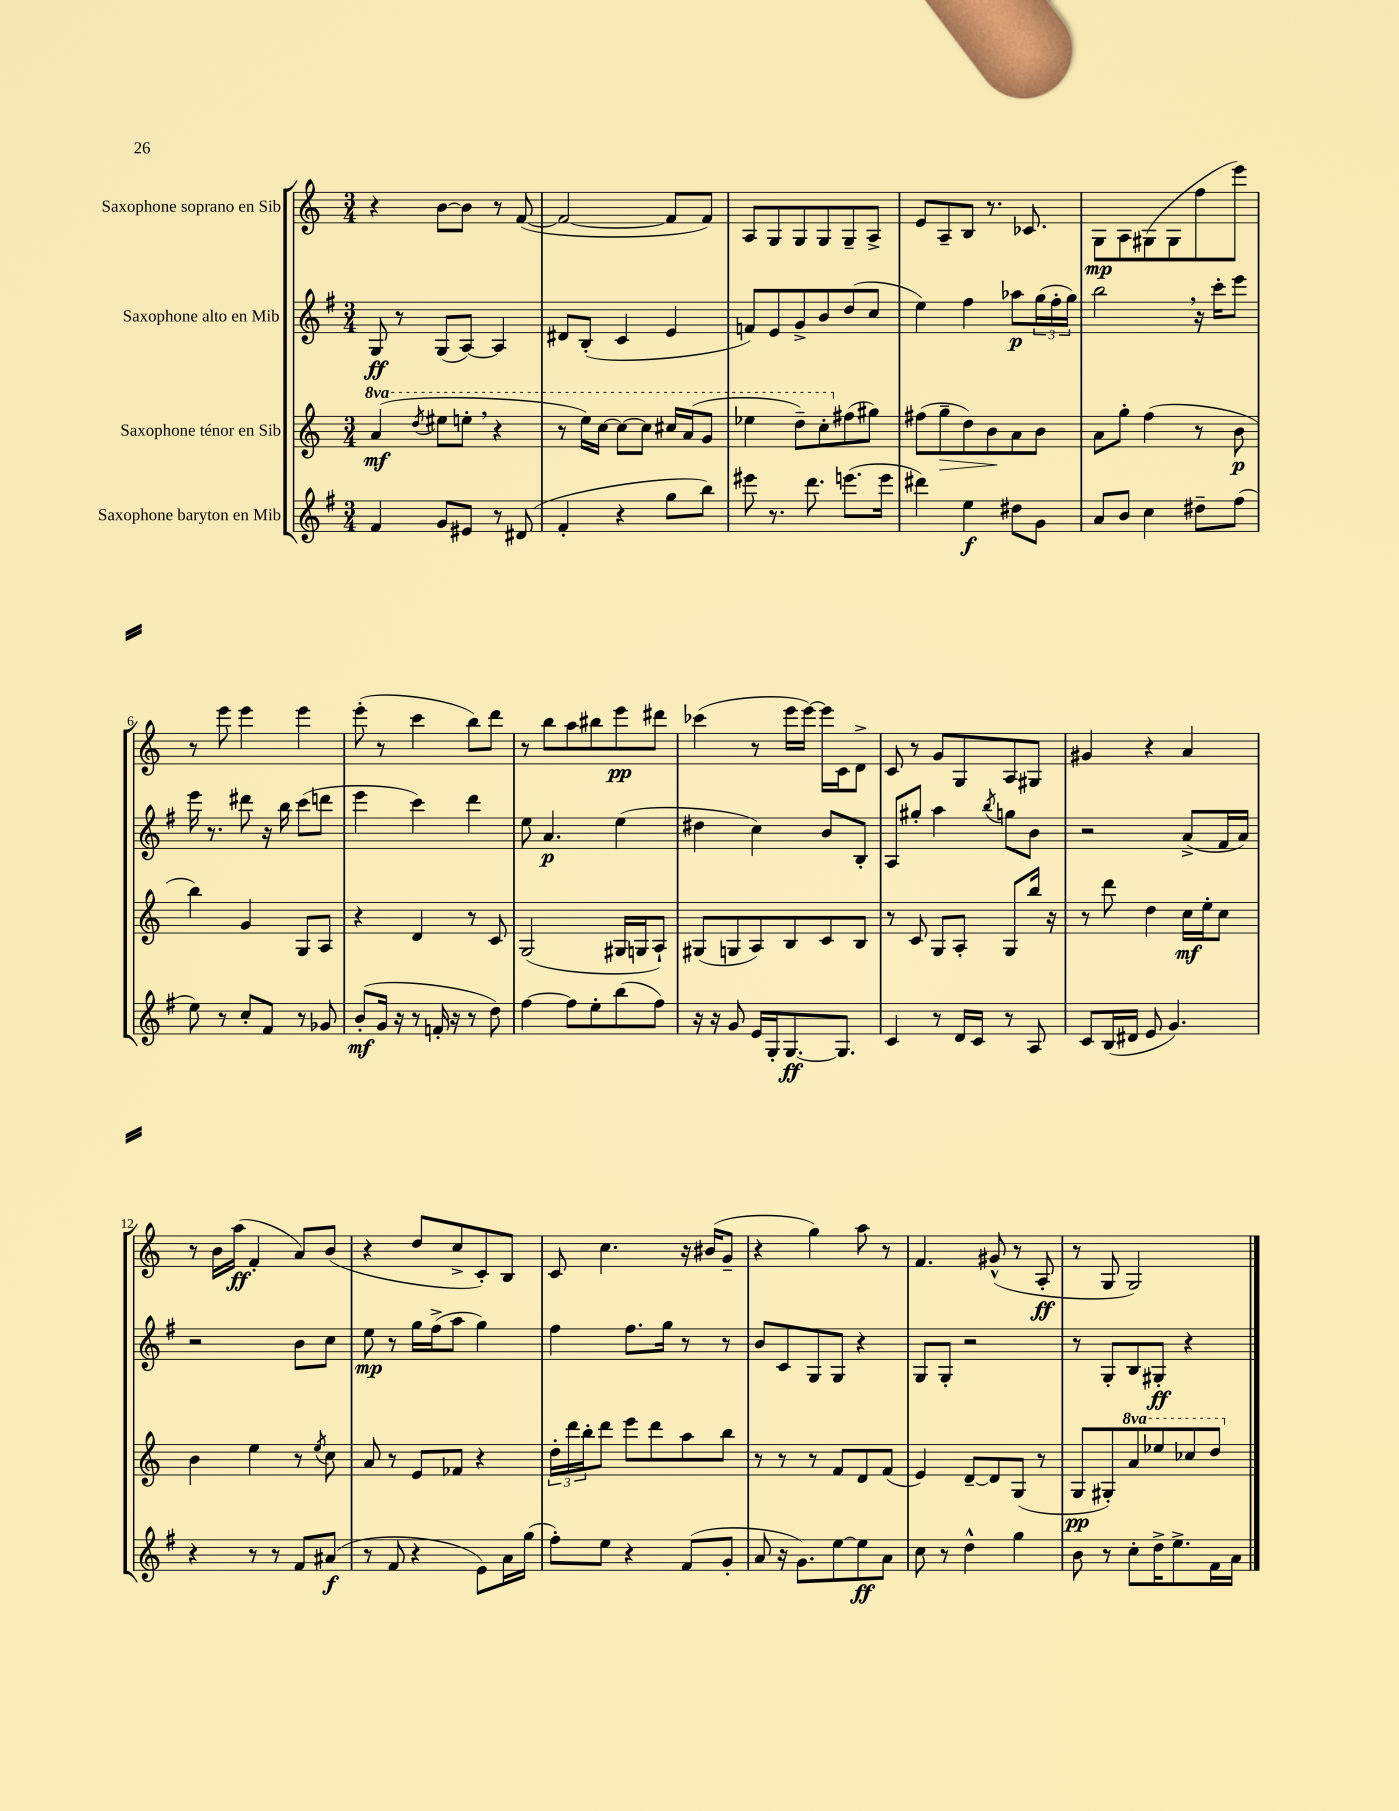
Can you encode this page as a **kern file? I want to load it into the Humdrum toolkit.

**kern	**dynam	**kern	**dynam	**kern	**dynam	**kern	**dynam
*part4	*part4	*part3	*part3	*part2	*part2	*part1	*part1
*staff4	*staff4	*staff3	*staff3	*staff2	*staff2	*staff1	*staff1
*I"Saxophone baryton en Mib	*	*I"Saxophone ténor en Sib	*	*I"Saxophone alto en Mib	*	*I"Saxophone soprano en Sib	*
*clefG2	*	*clefG2	*	*clefG2	*	*clefG2	*
*k[f#]	*	*k[]	*	*k[f#]	*	*k[]	*
*M3/4	*	*M3/4	*	*M3/4	*	*M3/4	*
*	*	*8va	*	*	*	*	*
=1	=1	=1	=1	=1	=1	=1	=1
4f#/	.	(4aa/	mf	8G/	ff	4r	.
.	.	.	.	8r	.	.	.
.	.	8qddd/	.	.	.	.	.
8g/L	.	8eee#X\L	.	(8G/L	.	[8b\L	.
8e#X/J	.	8eeen',\J	.	[8A/J)	.	8b\J]	.
8r	.	4r	.	4A/]	.	8r	.
(8d#X/	.	.	.	.	.	([8f/	.
=2	=2	=2	=2	=2	=2	=2	=2
4f#'/	.	8r	.	8d#X/L	.	2f/_	.
.	.	16eee\LL)	.	(8B'/J	.	.	.
.	.	[16ccc\JJ	.	.	.	.	.
4r	.	8ccc\L_	.	4c/	.	.	.
.	.	8ccc\J]	.	.	.	.	.
8gg\L	.	16ccc#X/LL	.	4e/	.	8f/L]	.
.	.	(16aa/J	.	.	.	.	.
8bb\J)	.	8gg/J	.	.	.	8f/J)	.
=3	=3	=3	=3	=3	=3	=3	=3
8eee#X\	.	4eee-X\	.	8fn/L)	.	8A/L	.
8.r	.	.	.	8e/	.	8G/	.
.	.	8ddd~\L)	.	8g^/	.	8G/	.
8.ddd\	.	.	.	.	.	.	.
.	.	8ccc'\	.	8b/	.	8G/	.
*	*	*X8va	*	*	*	*	*
(8.eeen\L	.	(8ff#X\	.	(8dd/	.	8G~/	.
.	.	8gg#X\J)	.	8cc/J	.	8A^/J	.
16eee\Jk	.	.	.	.	.	.	.
=4	=4	=4	=4	=4	=4	=4	=4
4ddd#X\)	.	(8ff#X\L	.	4ee\)	.	8e/L	.
!	!	!	!LO:HP:b	!	!	!	!
.	.	8gg~\	>	.	.	8A~/	.
4ee\	f	8dd\)	.	4ff#\	.	8B/J	.
.	.	8b\	.	.	.	8.r	.
8dd#X\L	.	8a\	]	8aa-X\L	p	.	.
.	.	.	.	.	.	8.c-X/	.
8g\J	.	8b\J	.	(24gg\L	.	.	.
.	.	.	.	24ff#'\	.	.	.
.	.	.	.	24gg\JJ)	.	.	.
=5	=5	=5	=5	=5	=5	=5	=5
8a/L	.	8a\L	.	2bb,\	.	8G\L	mp
8b/J	.	8gg'\J	.	.	.	8A\	.
4cc\	.	(4ff\	.	.	.	(8G#X\	.
.	.	.	.	.	.	8G#\	.
8dd#X~\L	.	8r	.	16r	.	8ff\	.
.	.	.	.	16ccc'\KL	.	.	.
(8ff#\J	.	8b\	p	8eee\J	.	8eee\J)	.
!!LO:LB:g=z
=6	=6	=6	=6	=6	=6	=6	=6
8ee\)	.	4bb\)	.	16eee\	.	8r	.
.	.	.	.	8.r	.	.	.
8r	.	.	.	.	.	8eee\	.
8cc'/L	.	4g/	.	8ddd#X\	.	4eee\	.
8f#/J	.	.	.	16r	.	.	.
.	.	.	.	16bb\	.	.	.
8r	.	8G/L	.	(8ccc\L	.	4eee\	.
8g-X/	.	8A/J	.	8dddn\J	.	.	.
=7	=7	=7	=7	=7	=7	=7	=7
(8b'/L	mf	4r	.	4eee\	.	(8eee'\	.
16g/Jk	.	.	.	.	.	8r	.
16r	.	.	.	.	.	.	.
8r	.	4d/	.	4ccc\)	.	4ccc\	.
16fn'/	.	.	.	.	.	.	.
16r	.	.	.	.	.	.	.
8r	.	8r	.	4ddd\	.	8bb\L)	.
8dd\)	.	8c/	.	.	.	8ddd\J	.
=8	=8	=8	=8	=8	=8	=8	=8
[4ff#\	.	(2G/	.	8ee\	.	8r	.
.	.	.	.	4.a/	p	8bb\L	.
8ff#\L]	.	.	.	.	.	8aa\	.
8ee'\	.	.	.	.	.	8bb#X\	.
(8bb\	.	16G#X/LL	.	(4ee\	.	8eee\	pp
.	.	16Gn/J	.	.	.	.	.
8ff#\J)	.	8A`/J)	.	.	.	8ddd#X\J	.
=9	=9	=9	=9	=9	=9	=9	=9
16r	.	(8G#X/L	.	4dd#X\	.	(4ccc-X\	.
16r	.	.	.	.	.	.	.
8g/	.	8Gn/	.	.	.	.	.
16e/LL	.	8A/)	.	4cc\)	.	8r	.
16G'/J	.	.	.	.	.	.	.
[8.G/	ff	8B/	.	.	.	16eee\LL	.
.	.	.	.	.	.	[16eee\JJ)	.
.	.	8c/	.	8b/L	.	16eee\LL]	.
8.G/J]	.	.	.	.	.	16c\J	.
.	.	8B/J	.	8B'/J	.	8d^\J	.
=10	=10	=10	=10	=10	=10	=10	=10
4c/	.	8r	.	8A/L	.	8c/	.
.	.	8c/	.	8gg#X'/J	.	8r	.
8r	.	8G/L	.	4aa\	.	8g/L	.
16d/LL	.	8A'/J	.	.	.	8G/	.
16c/JJ	.	.	.	.	.	.	.
.	.	.	.	8qbb/	.	.	.
8r	.	8G/L	.	8ggn\L	.	8A/	.
8A/	.	16bb/Jk	.	8b\J	.	8G#X/J	.
.	.	16r	.	.	.	.	.
=11	=11	=11	=11	=11	=11	=11	=11
8c/L	.	8r	.	2r	.	4g#X/	.
(16B/L	.	8ddd\	.	.	.	.	.
16d#X/JJ	.	.	.	.	.	.	.
8e/	.	4dd\	.	.	.	4r	.
4.g/)	.	.	.	.	.	.	.
.	.	16cc\LL	mf	(8a^/L	.	4a/	.
.	.	16ee'\J	.	.	.	.	.
.	.	8cc\J	.	16f#/L	.	.	.
.	.	.	.	16a/JJ)	.	.	.
!!LO:LB:g=z
=12	=12	=12	=12	=12	=12	=12	=12
4r	.	4b\	.	2r	.	8r	.
.	.	.	.	.	.	16b\LL	.
.	.	.	.	.	.	(16aa\JJ	ff
8r	.	4ee\	.	.	.	4f'/	.
8r	.	.	.	.	.	.	.
8f#/L	.	8r	.	8b\L	.	8a/L)	.
.	.	8qee/	.	.	.	.	.
(8a#X/J	f	8cc\	.	8cc\J	.	(8b/J	.
=13	=13	=13	=13	=13	=13	=13	=13
8r	.	8a/	.	8ee\	mp	4r	.
8f#/	.	8r	.	8r	.	.	.
4r	.	8e/L	.	16gg\LL	.	8dd/L	.
.	.	.	.	(16ff#^\J	.	.	.
.	.	8f-X/J	.	8aa\J	.	8cc^/	.
8e\L)	.	4r	.	4gg\)	.	8c'/)	.
16a\L	.	.	.	.	.	8B/J	.
(16gg\JJ	.	.	.	.	.	.	.
=14	=14	=14	=14	=14	=14	=14	=14
8ff#'\L)	.	24dd'\LL	.	4ff#\	.	8c/	.
.	.	24ddd\	.	.	.	.	.
.	.	24bb'\J	.	.	.	.	.
8ee\J	.	8ddd\J	.	.	.	4.cc\	.
4r	.	8eee\L	.	8.ff#\L	.	.	.
.	.	8ddd\	.	.	.	.	.
.	.	.	.	16gg\Jk	.	.	.
(8f#/L	.	8aa\	.	8r	.	16r	.
.	.	.	.	.	.	(16b#X/KL	.
8g'/J	.	8bb\J	.	8r	.	8g~/J	.
=15	=15	=15	=15	=15	=15	=15	=15
8a/	.	8r	.	8b/L	.	4r	.
16r	.	8r	.	8c/	.	.	.
8.g\L)	.	.	.	.	.	.	.
.	.	8r	.	8G/	.	4gg\)	.
[8ee\	.	8f/L	.	8G/J	.	.	.
8ee\]	ff	8d/	.	4r	.	8aa\	.
8a\J	.	(8f/J	.	.	.	8r	.
=16	=16	=16	=16	=16	=16	=16	=16
8cc\	.	4e/)	.	8G/L	.	4.f/	.
8r	.	.	.	8G'/J	.	.	.
4dd^^\	.	[8d~/L	.	2r	.	.	.
.	.	8d/]	.	.	.	(8g#X^^/	.
4gg\	.	(8G/J	.	.	.	8r	.
.	.	8r	.	.	.	8A'/	ff
=17	=17	=17	=17	=17	=17	=17	=17
8b\	.	8G/L	pp	8r	.	8r	.
8r	.	8G#X'/)	.	8G'/L	.	8G/	.
*	*	*8va	*	*	*	*	*
8cc'\L	.	8aa/	.	8B/	.	2G/)	.
16dd^\K	.	8eee-X/	.	8G#X'/J	ff	.	.
8.ee^\	.	.	.	.	.	.	.
.	.	8ccc-X/	.	4r	.	.	.
16f#\L	.	8ddd/J	.	.	.	.	.
16a\JJ	.	.	.	.	.	.	.
*	*	*X8va	*	*	*	*	*
==	==	==	==	==	==	==	==
*-	*-	*-	*-	*-	*-	*-	*-
